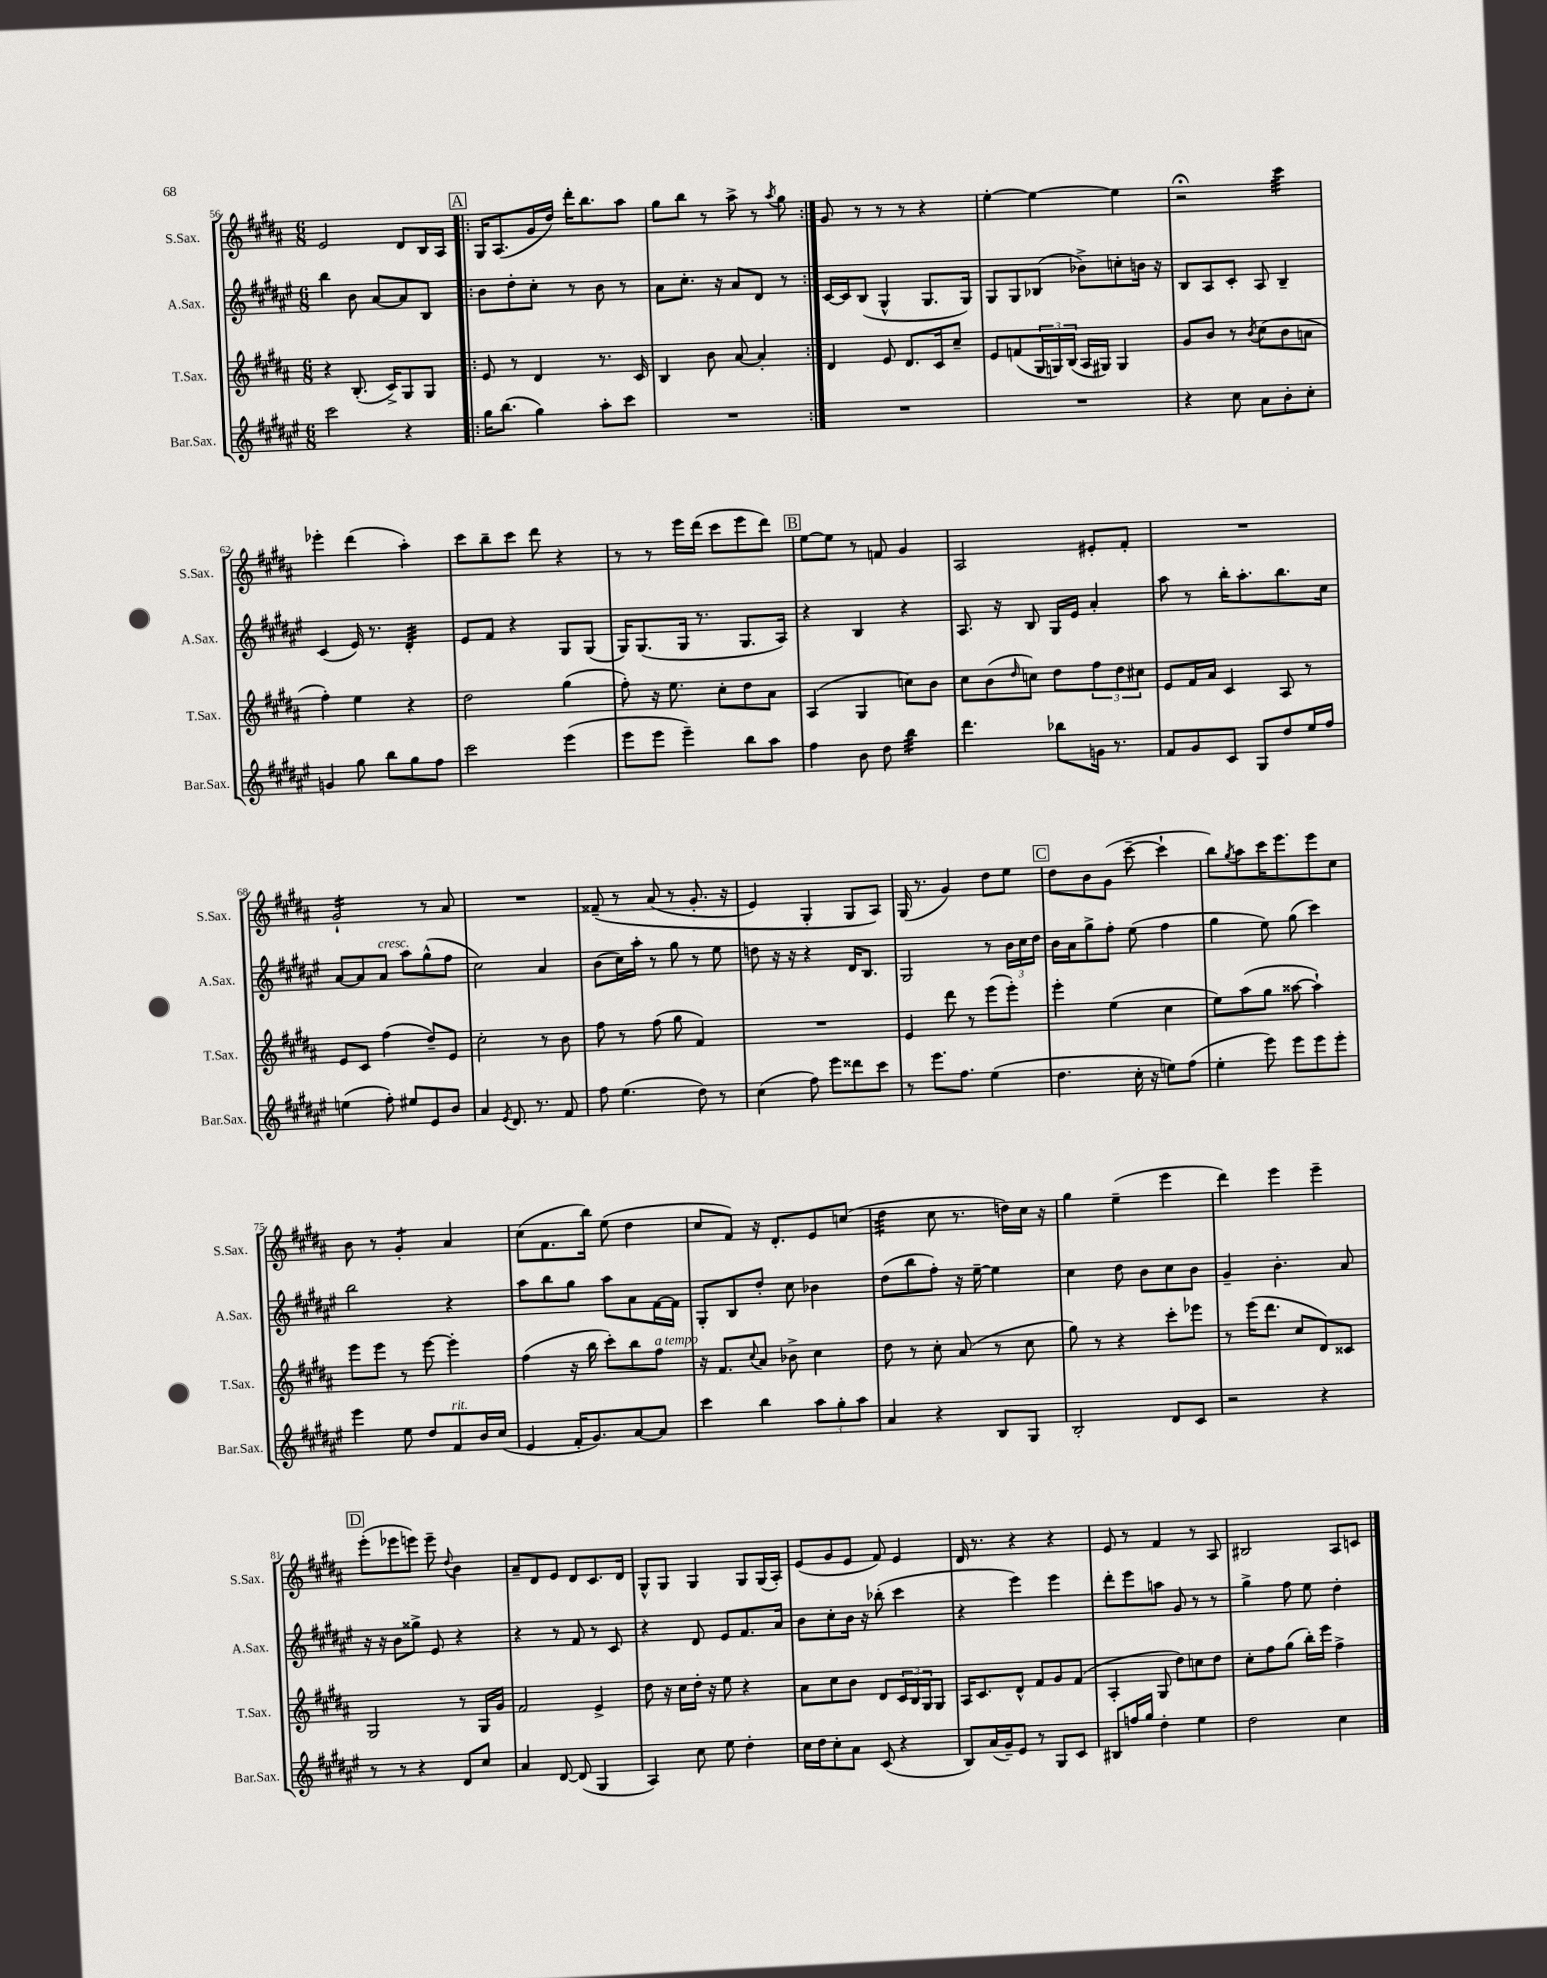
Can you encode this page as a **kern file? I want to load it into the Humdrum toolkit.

**kern	**kern	**kern	**kern
*staff4	*staff3	*staff2	*staff1
*clefG2	*clefG2	*clefG2	*clefG2
*k[f#c#g#d#a#e#]	*k[f#c#g#d#a#]	*k[f#c#g#d#a#e#]	*k[f#c#g#d#a#]
*M6/8	*M6/8	*M6/8	*M6/8
2ccc#	4r	4bb	2e
.	(8.B'	8b	.
.	.	[8a#	.
.	16c#^)	.	.
4r	8G#	8a#]	8d#
.	8G#	8B	16B
.	.	.	16A#
=!|:	=!|:	=!|:	=!|:
16gg#	8e	8b	16G#
(8.bb	.	.	(8.A#
.	8r	8dd#'	.
4gg#)	4d#	8cc#'	16g#
.	.	.	16dd#)
.	.	8r	16ddd#'
.	.	.	8.bb
8aa#'	8.r	8b	.
8ccc#	.	8r	8aa#
.	16c#	.	.
=	=	=	=
2.r	4B	8a#	8gg#
.	.	8.cc#'	8bb
.	8b	.	8r
.	.	16r	.
.	[8a#	8a#	8aa#^
.	4a#']	8d#	8r
.	.	.	8qaa#
.	.	8r	8gg#
=:|!	=:|!	=:|!	=:|!
2.r	4d#	[16c#	8g#
.	.	16c#]	.
.	.	(8B	8r
.	8e	4G#^^	8r
.	8.d#	.	8r
.	.	8.G#	4r
.	16c#	.	.
.	8cc#~	.	.
.	.	16G#)	.
=	=	=	=
2.r	8e	8G#	[4ee'
.	(8f	8G#	.
.	24G#	(8B-	4ee_
.	24G)	.	.
.	(24B	.	.
.	16A#	8b-^)	.
.	16G#)	.	.
.	4G#	8cc'	4ee]
.	.	16b	.
.	.	16r	.
=	=	=	=
4r	8g#	8B	2r;
.	8b	8A#	.
8cc#	8r	8c#'	.
.	8qb	.	.
8a#	(8cc#	8A#	.
8b'	8b	4B~	4ccc#
8cc#'	8a	.	.
=	=	=	=
4g	4ff#')	(4c#	4eee-'
8gg#	4ee	16e#)	(4ddd#
.	.	8.r	.
8bb	.	.	.
8gg#	4r	4d#'	4aa#')
8ff#	.	.	.
=	=	=	=
2ccc#	2dd#	8e#	8ccc#
.	.	8f#	8bb~
.	.	4r	8ccc#
.	.	.	8ddd#
(4eee#	(4gg#	8G#	4r
.	.	(8G#	.
=	=	=	=
8eee#	8ff#')	16G#)	8r
.	.	(8.G#	.
8eee#	16r	.	8r
.	8.ee	.	.
4eee#~)	.	16G#	16eee
.	.	8.r	(16ddd#
.	8cc#'	.	8ccc#
8bb	8dd#	8.G#	8eee
8aa#	8a#	.	8ddd#)
.	.	16A#)	.
=	=	=	=
4ff#	(4A#	4r	[8ee
.	.	.	8ee]
8b	4G#	4B	8r
8dd#	.	.	8f
4bb	8cc)	4r	4g#
.	8b	.	.
=	=	=	=
4.ddd#	8cc#	8.A#	2A#
.	(8b	.	.
.	.	16r	.
.	16qqdd#	.	.
.	8cc)	8B	.
8bb-	8dd#	16G#	.
.	.	16e#	.
16g	12ff#	4a#'	8e#'
8.r	.	.	.
.	12dd#	.	.
.	.	.	8f#'
.	12cc#	.	.
=	=	=	=
8f#	8e	8aa#	2.r
8g#	16f#	8r	.
.	16a#	.	.
8c#	4c#	16bb'	.
.	.	8.aa#'	.
8G#	.	.	.
8dd#	8A#	8.bb	.
16ee#	8r	.	.
16ff#	.	16cc#	.
=	=	=	=
(4ee	8e	[8a#	2g#`
.	8c#	8a#]	.
8ff#')	(4ff#	8a#	.
8ee#	.	8aa#	.
8e#	8dd#~)	(8gg#^^	8r
8b	8e	8ff#	8a#
=	=	=	=
4a#	2cc#'	2cc#)	2.r
8qe#	.	.	.
8.d#	.	.	.
8.r	.	.	.
.	8r	4a#	.
8f#	8b	.	.
=	=	=	=
8ff#	8ff#	(8b	&(8f##~
(4.ee#	8r	16cc#)	8r
.	.	16aa#'	.
.	(8ff#	8r	(8a#
.	8gg#	8gg#	8r
8dd#)	4f#)	8r	8.g#'
8r	.	8ee#	.
.	.	.	16r
=	=	=	=
(4cc#	2.r	8dd	4e)
.	.	16r	.
.	.	16r	.
8ff#)	.	4r	4G#'
8eee#	.	.	.
8ddd##	.	16d#	8G#
.	.	8.B	.
8ccc#	.	.	8A#&)
=	=	=	=
8r	4e	2G#	(16G#
.	.	.	8.r
8.eee#	.	.	.
.	8ddd#	.	4g#)
8.ff#	.	.	.
.	8r	.	.
(4ee#	(8eee	8r	8dd#
.	8eee')	24b	8ee
.	.	24cc#	.
.	.	24dd#	.
=	=	=	=
4.dd#	4eee'	16b	8dd#
.	.	16a#	.
.	.	8gg#^	8b
.	(4ee	8ff#'	(8g#
16cc#'	.	(8ee#	[8ccc#~
16r	.	.	.
8ee)	4cc#	4ff#	4ccc#`]
(8ff#	.	.	.
=	=	=	=
4ee#'	8ee)	4gg#	8bb)
.	.	.	8qgg#
.	(8aa#	.	8aa#
8eee#)	8gg#	8ee#)	16ccc#
.	.	.	8.eee
8eee#	[8aa##	(8gg#	.
8eee#	4aa##`])	4ccc#)	8eee
8eee#'	.	.	8cc#
=	=	=	=
4eee#	8eee	2bb	8b
.	8eee	.	8r
8ee#	8r	.	4g#'
8dd#	[8eee	.	.
8f#	4eee']	4r	4a#
16b	.	.	.
(16cc#	.	.	.
=	=	=	=
4e#	(4ff#	8aa#	(8cc#
.	.	8bb	8.f#
16f#'	16r	8gg#	.
8.g#)	16bb	.	16bb)
.	8ccc#')	8aa#	(8ee
[8a#	8bb	8a#	4dd#
8a#]	8ff#	[16f#	.
.	.	16f#]	.
=	=	=	=
4ccc#	16r	8G#'	8cc#
.	8.f#	.	.
.	.	8B	8f#)
.	8qqcc#	.	.
4bb	8a#	8dd#'	16r
.	.	.	8.d#'
.	8b-^	8cc#	.
12aa#	4cc#	4b-	8e
12gg#'	.	.	.
.	.	.	(8cc
12aa#	.	.	.
=	=	=	=
4a#	8dd#	(8dd#	4dd#
.	8r	8bb	.
4r	8cc#'	8ff#')	8cc#
.	(8a#	16r	8.r
.	.	[16ee#~	.
8B	8r	4ee#]	.
.	.	.	16dd)
8G#	8cc#	.	16cc#
.	.	.	16r
=	=	=	=
2B'	8gg#)	4cc#	4gg#
.	8r	.	.
.	4r	8dd#	(4ee~
.	.	8b	.
8d#	8ccc#'	8cc#	4eee
8c#	8eee-	8b	.
=	=	=	=
2r	8r	4g#~	4ddd#)
.	(16eee	.	.
.	8.ddd#	.	.
.	.	4.b'	4eee
.	8cc#	.	.
4r	8d#)	.	4eee~
.	8c##	8a#	.
=	=	=	=
8r	2G#	16r	(8eee'
.	.	16r	.
8r	.	8b	8eee-
4r	.	8gg##^	8eee)
.	.	8e#	8eee~
.	.	.	8qqdd#
8d#	8r	4r	4b
8cc#	16G#	.	.
.	16g#	.	.
=	=	=	=
4a#	2f#	4r	8a#~
.	.	.	8d#
[8d#	.	8r	8e
(8d#]	.	8f#	8d#
4G#	4e^	8r	8.c#
.	.	8c#	.
.	.	.	16d#
=	=	=	=
4A#)	8dd#	4r	8G#^^
.	16r	.	8G#
.	16cc#	.	.
8cc#	16dd#'	8d#	4G#
.	16r	.	.
8ee#	8ee	8e#	.
4dd#'	4r	8.f#	8G#
.	.	.	(16G#
.	.	16a#	16A#')
=	=	=	=
16cc#	8a#	8b	(8e
16dd#	.	.	.
8cc#'	8cc#	8cc#'	8g#
8a#	8b	16b	8e
.	.	16r	.
(8c#	8d#	(8bb-'	8f#)
4r	24c#	4ccc#	4e
.	24B	.	.
.	24G#	.	.
.	8G#	.	.
=	=	=	=
8B)	16A#	4r	16d#
.	8.c#	.	8.r
(16a#	.	.	.
16g#~)	.	.	.
8e#	8d#^^	4eee#)	4r
8r	8f#	.	.
8G#	8g#	4eee#	4r
8c#	(8f#	.	.
=	=	=	=
8B#	4A#'	8ddd#'	8e
16ff	.	8eee#	8r
16gg#	.	.	.
4dd#'	8G#	8aa	4f#
.	8dd#)	8g#	.
4ee#	8cc	8r	8r
.	8dd#	8r	8A#
=	=	=	=
2dd#	8cc#'	4gg#^	2B#
.	8ff#	.	.
.	(8gg#	8ff#	.
.	16bb')	8ee#	.
.	16eee	.	.
4cc#	4ff#^	4dd#'	8A#
.	.	.	8c
==	==	==	==
*-	*-	*-	*-
